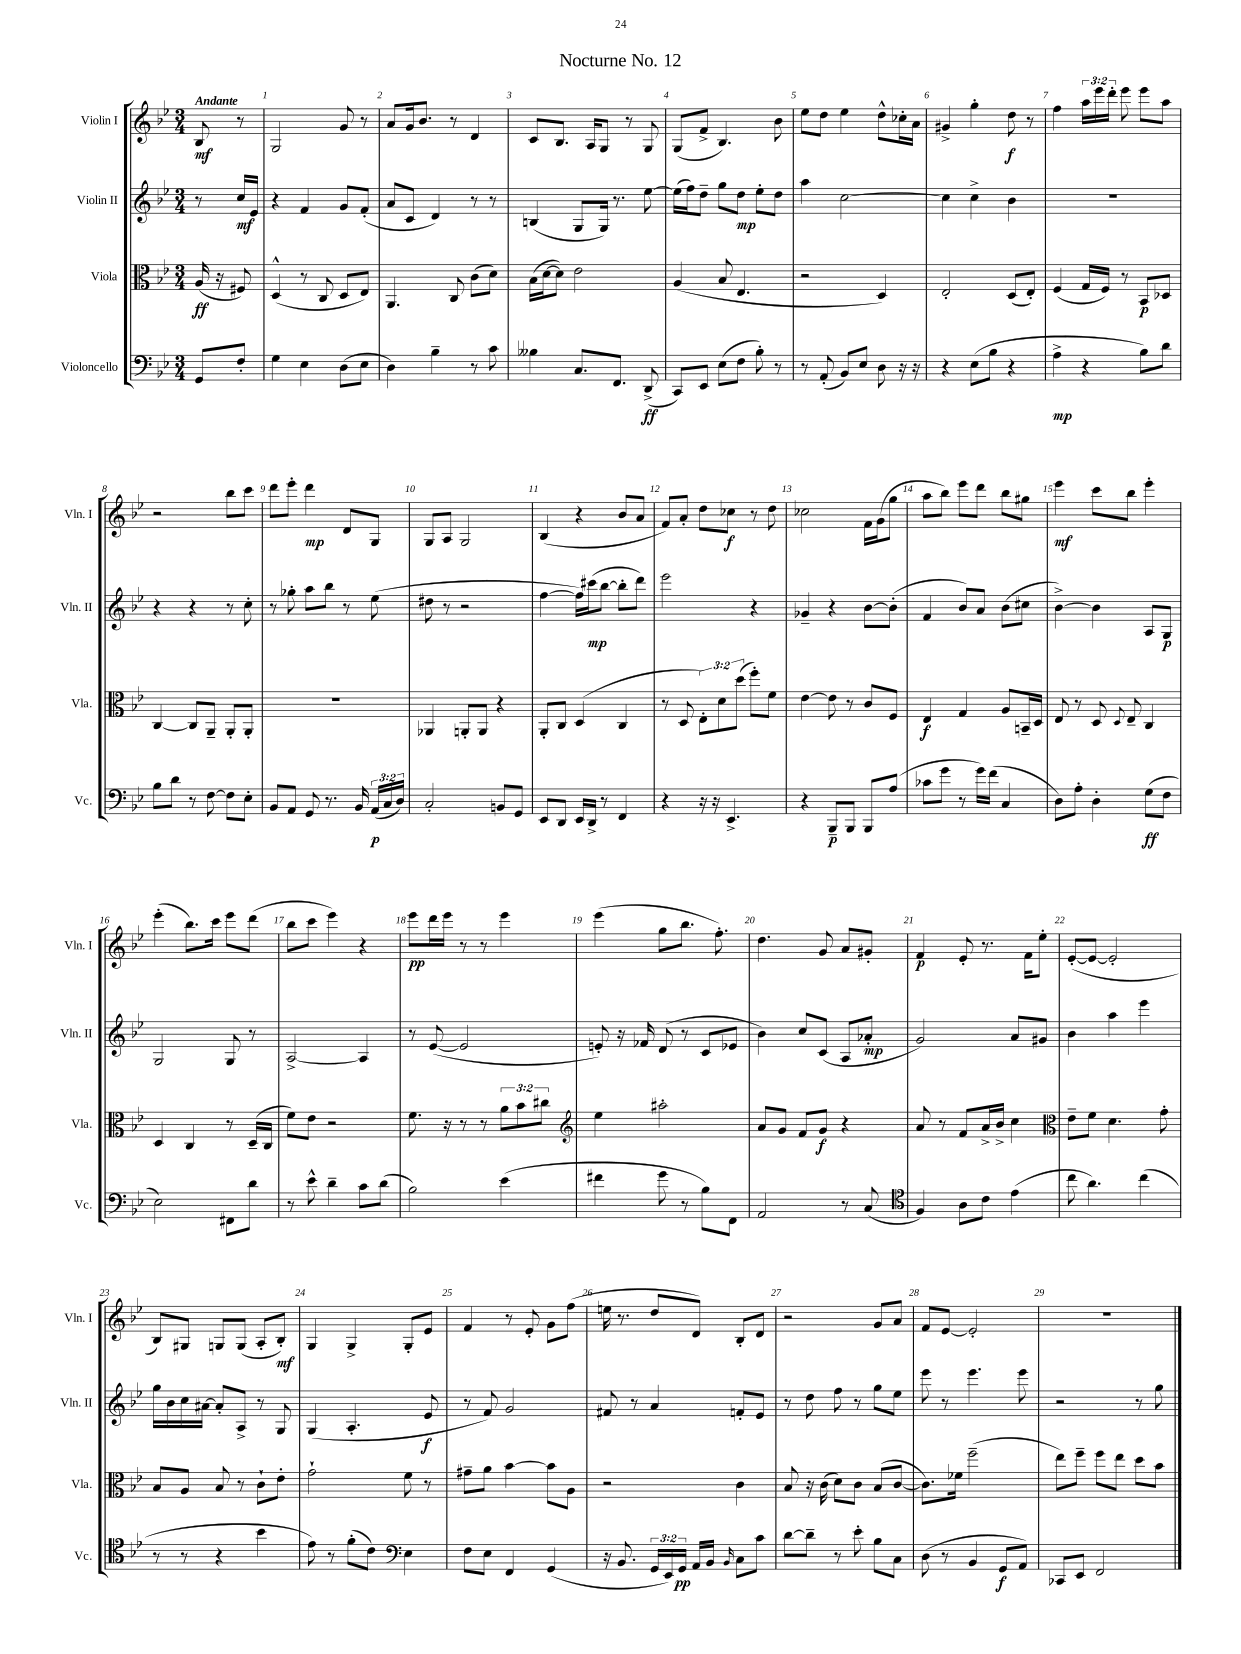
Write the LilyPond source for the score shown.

\header { title = "Nocturne No. 12" }
<<
\new StaffGroup <<
\new Staff = "s0" \with { instrumentName = "Violin I" shortInstrumentName = "Vln. I" } {
    \clef treble \key bes \major \numericTimeSignature \time 3/4 \override Staff.TupletNumber.text = #tuplet-number::calc-fraction-text \partial 4 \tempo "Andante"
    \autoBeamOff bes8\mf r8 |
    g2 g'8 r8 |
    a'8[ g'16 bes'8.] r8 d'4 |
    c'8[ bes8.] a16[ g8] r8 g8 |
    g8[( f'8]-> bes4.) bes'8 |
    ees''8[ d''8] ees''4 d''8[-^ ces''16-. a'16] |
    gis'4-> g''4-. d''8\f r8 |
    f''4 \tuplet 3/2 { a''16[ ees'''16 d'''16]-. } ees'''8 ees'''8[ a''8] |
    r2 bes''8[ c'''8] |
    d'''8[ ees'''8]-. d'''4\mp d'8[ g8] |
    g8[ a8] g2 |
    bes4( r4 bes'8[ a'8] |
    f'8[) a'8]-. d''8[ ces''8]\f r8 d''8 |
    ces''2 f'16[ g'16( g''8] |
    a''8[ bes''8]) ees'''8[ d'''8] bes''8[ gis''8] |
    ees'''4\mf c'''8[ bes''8] ees'''4-. |
    ees'''4-.( bes''8.[) c'''16] ees'''8[ d'''8]( |
    bes''8[ c'''8] ees'''4) r4 |
    ees'''8[\pp d'''16 ees'''16] r8 r8 ees'''4 |
    ees'''4( g''8[ bes''8.] f''8.-.) |
    d''4. g'8 a'8[ gis'8]-. |
    f'4\p ees'8-. r8. f'16[ ees''8]-. |
    ees'8[~-.( ees'8]~ ees'2-. |
    bes8[) gis8] g8[ g8]( a8[-. bes8]-.\mf) |
    g4 g4-> g8[-. ees'8] |
    f'4 r8 ees'8-. g'8[ f''8]( |
    e''16 r8. d''8[ d'8]) bes8[-. d'8] |
    r2 g'8[ a'8] |
    f'8[ ees'8]~ ees'2-. |
    R2. \bar "|." |
}
\new Staff = "s1" \with { instrumentName = "Violin II" shortInstrumentName = "Vln. II" } {
    \clef treble \key bes \major \numericTimeSignature \time 3/4 \partial 4
    \autoBeamOff r8 c''16[\mf ees'16] |
    r4 f'4 g'8[ f'8]-.( |
    a'8[ c'8] d'4) r8 r8 |
    b4( g8[ g16]) r8. ees''8~ |
    ees''16[( f''16) d''8]-- g''8[ d''8]\mp ees''8[-. d''8] |
    a''4 c''2~ |
    c''4 c''4-> bes'4 |
    R2. |
    r4 r4 r8 c''8-. |
    r8 ges''8-. a''8[ bes''8] r8 ees''8( |
    dis''8 r8 r2 |
    f''4~ f''16[) cis'''16\mp( bes''8]~ bes''8[-. d'''8]) |
    ees'''2 r4 |
    ges'4-- r4 bes'8[~ bes'8]-.( |
    f'4 bes'8[) a'8] bes'8[( cis''8] |
    bes'4~->) bes'4 a8[ g8]\p |
    g2 g8 r8 |
    a2~-> a4 |
    r8 ees'8~( ees'2 |
    e'8-.) r16 fes'16 d'8( r8 c'8[ ees'8] |
    bes'4) c''8[ c'8]( a8[ aes'8]-.\mp |
    g'2) a'8[ gis'8] |
    bes'4 a''4 ees'''4 |
    g''16[ bes'16 c''16 ais'16]~ ais'8[-. a8]-> r8 g8 |
    g4( a4.-. ees'8\f |
    r8 f'8) g'2 |
    fis'8 r8 a'4 f'8[-. ees'8] |
    r8 d''8 f''8 r8 g''8[ ees''8] |
    ees'''8 r8 ees'''4. ees'''8 |
    r2 r8 g''8 \bar "|." |
}
\new Staff = "s2" \with { instrumentName = "Viola" shortInstrumentName = "Vla." } {
    \clef alto \key bes \major \numericTimeSignature \time 3/4 \override Staff.TupletNumber.text = #tuplet-number::calc-fraction-text \partial 4
    \autoBeamOff a16\ff( r16 fis8) |
    d4-^( r8 c8 d8[ ees8]) |
    a,4. c8 c'8[( d'8]) |
    bes16[( d'16~ d'8]) ees'2 |
    a4( bes8 ees4. |
    r2 d4) |
    ees2-. d8[( ees8]-.) |
    f4( g16[ f16]) r8 bes,8[\p des8] |
    c4~ c8[ a,8]-- a,8[-. a,8]-. |
    R2. |
    aes,4 a,8[-. a,8] r4 |
    a,8[-. c8] d4( c4 |
    r8 d8 \tuplet 3/2 { ees8[-.) d'8 d''8]( } f''8[-.) f'8] |
    ees'4~ ees'8 r8 c'8[ f8] |
    ees4\f g4 a8[ b,16-- d16] |
    ees8 r8 d8 \appoggiatura { d8 } ees8-- c4 |
    d4 c4 r8 d16[--( c16] |
    f'8[) ees'8] r2 |
    f'8. r16 r8 r8 \tuplet 3/2 { a'8[ bes'8 cis''8] } |
    \clef treble ees''4 ais''2-. |
    a'8[ g'8] f'8[ g'8]\f r4 |
    a'8 r8 f'8[ a'16-> bes'16]-> c''4 |
    \clef alto ees'8[-- f'8] d'4. g'8-. |
    bes8[ a8] bes8 r8 c'8[-! ees'8]-. |
    g'2-! f'8 r8 |
    gis'8[-- a'8] bes'4~ bes'8[ a8] |
    r2 c'4 |
    bes8 r16 c'16( d'8[) c'8] bes8[( c'8]~ |
    c'8.[) fes'16] f''2--( |
    ees''8[) f''8]-- f''8[ ees''8] d''8[ bes'8] \bar "|." |
}
\new Staff = "s3" \with { instrumentName = "Violoncello" shortInstrumentName = "Vc." } {
    \clef bass \key bes \major \numericTimeSignature \time 3/4 \override Staff.TupletNumber.text = #tuplet-number::calc-fraction-text \partial 4
    \autoBeamOff g,8[ f8]-. |
    g4 ees4 d8[( ees8] |
    d4) bes4-- r8 c'8 |
    beses4 c8.[ f,8.] d,8->\ff( |
    c,8[) ees,8] ees8[( f8] bes8-.) r8 |
    r8 a,8-.( bes,8[) ees8] d8 r16 r16 |
    r4 ees8[( bes8] r4 |
    a4->\mp r4 bes8[) d'8] |
    bes8[ d'8] r8 f8~ f8[ ees8]-. |
    bes,8[ a,8] g,8 r8. bes,16 \tuplet 3/2 { a,16[\p( c16 d16]) } |
    c2-. b,8[ g,8] |
    ees,8[ d,8] ees,16[ d,16]-> r8 f,4 |
    r4 r16 r16 ees,4.-> |
    r4 bes,,8[--\p bes,,8] bes,,8[ a8]( |
    ces'8[ g'8] r8 g'16[) f'16]( c4 |
    d8[) a8]-. d4-. g8[\ff( f8] |
    ees2) fis,8[ d'8] |
    r8 ees'8-^ d'4-- c'8[ d'8]( |
    bes2) ees'4( |
    fis'4 g'8 r8 bes8[) f,8] |
    a,2 r8 c8( |
    \clef tenor f4) a8[ c'8] ees'4( |
    c''8 a'4.) c''4( |
    r8 r8 r4 bes'4 |
    ees'8) r8 f'8[-.( c'8]) \clef bass ees4 |
    f8[ ees8] f,4 g,4( |
    r16 bes,8. \tuplet 3/2 { g,16[ ees,16) g,16]\pp } a,16[ bes,16] \grace { bes,16 } c8[ c'8] |
    d'8[~ d'8]-- r8 ees'8-. bes8[ c8] |
    d8( r8 bes,4 g,8[\f a,8]) |
    ces,8[ ees,8] f,2 \bar "|." |
}
>>
>>
\layout { \context { \Score \override BarNumber.break-visibility = ##(#f #t #t) barNumberVisibility = #all-bar-numbers-visible } }
